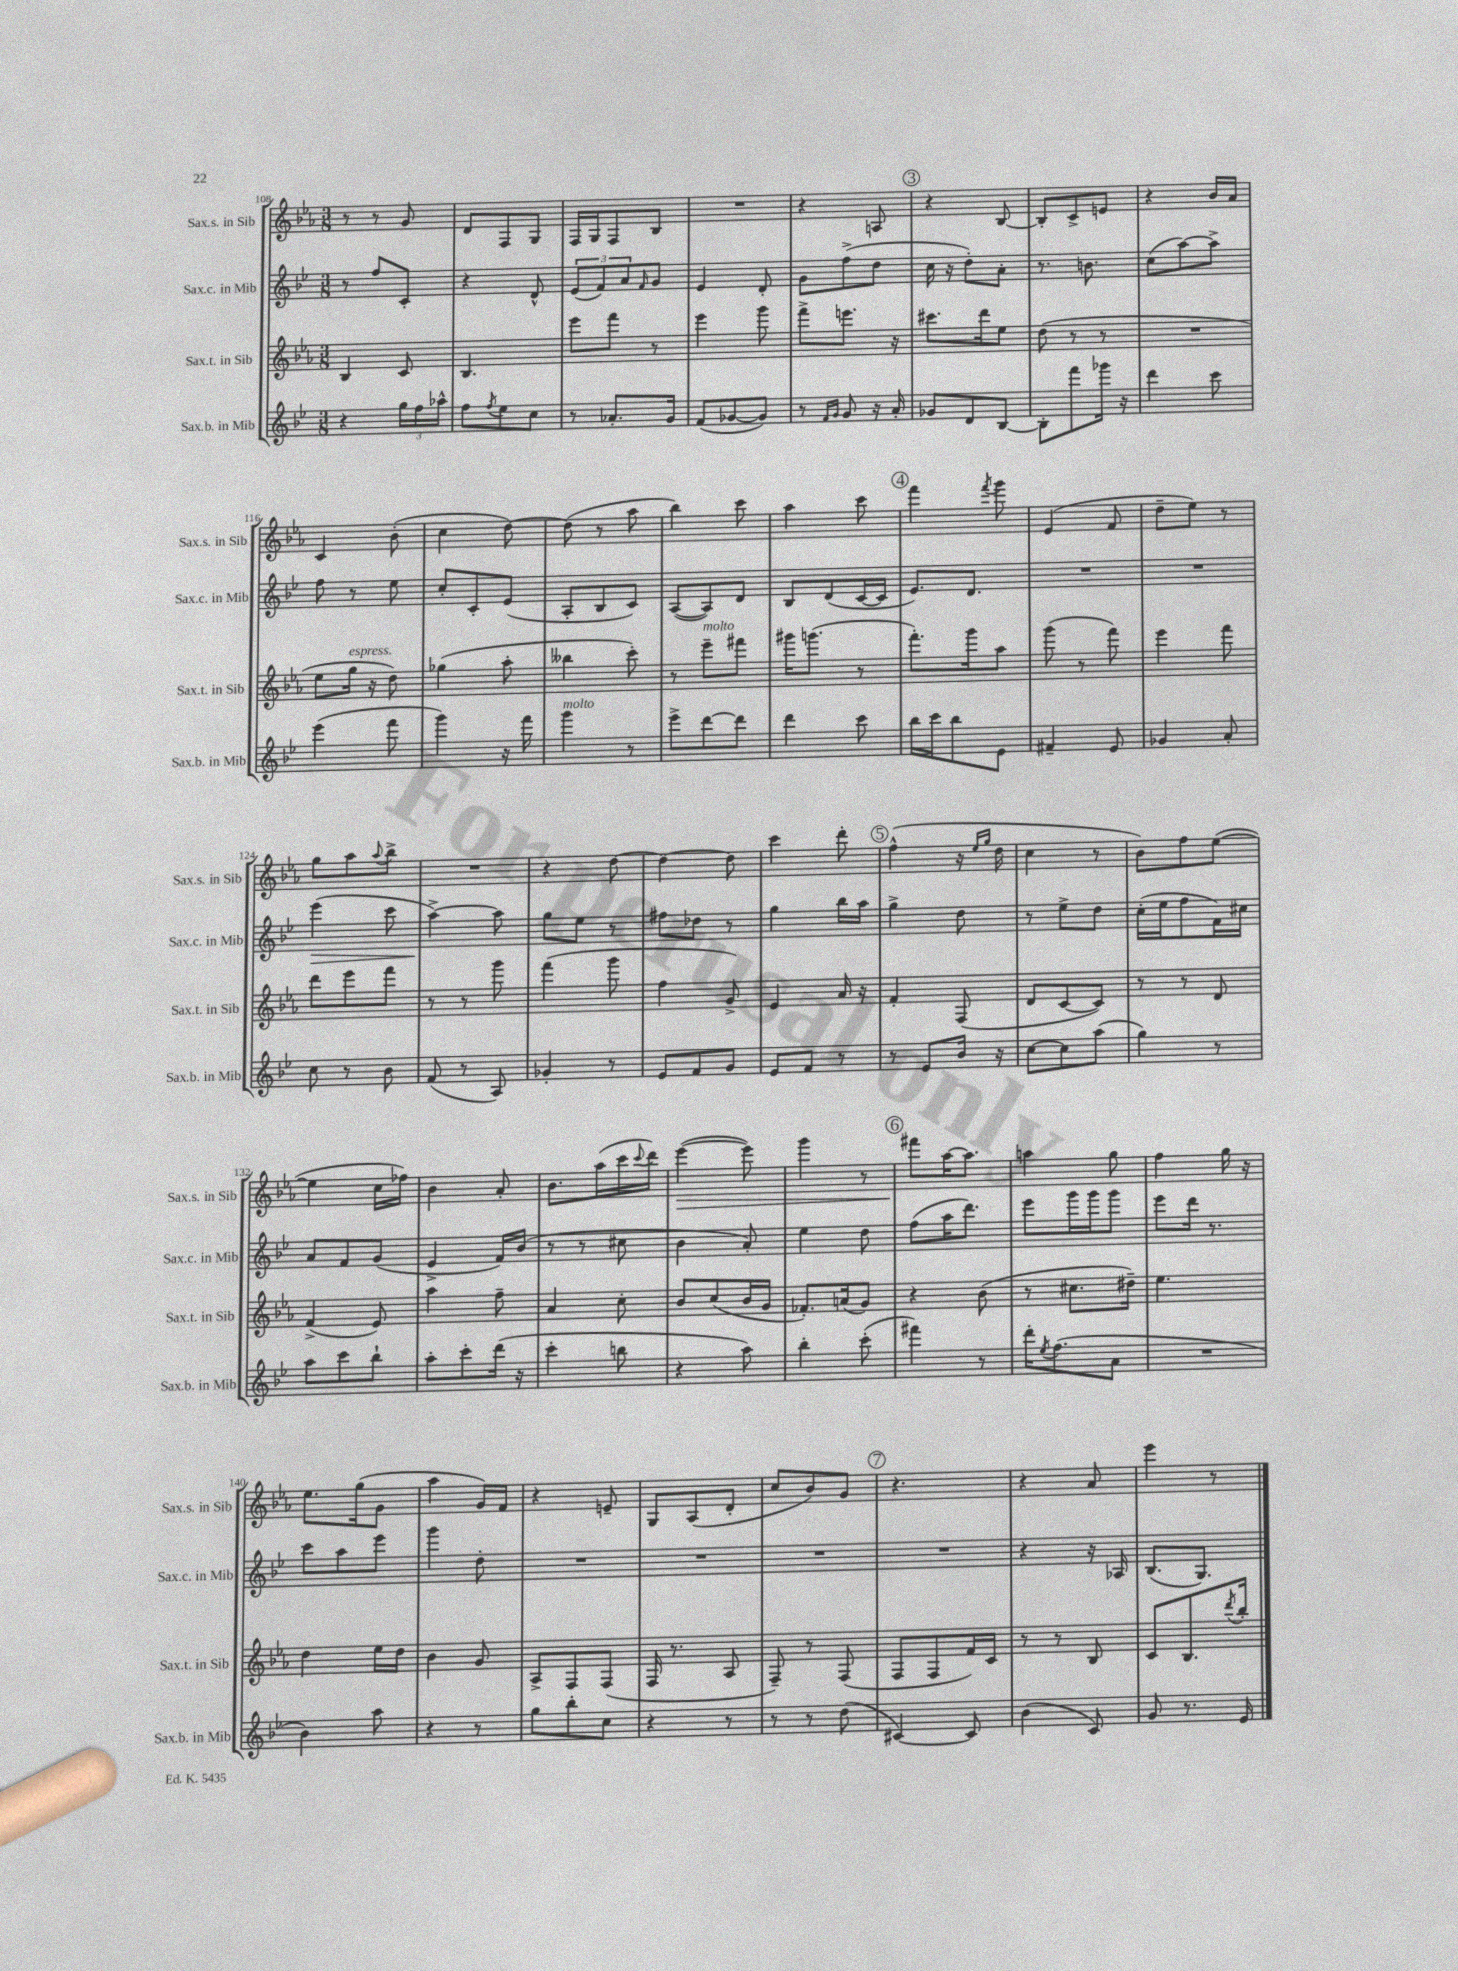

**kern	**kern	**kern	**kern
*staff4	*staff3	*staff2	*staff1
*clefG2	*clefG2	*clefG2	*clefG2
*k[b-e-]	*k[b-e-a-]	*k[b-e-]	*k[b-e-a-]
*M3/8	*M3/8	*M3/8	*M3/8
4r	4B-/	8r	8r
.	.	8ff/L	8r
24gg\LL	8c/	8c'/J	8g/
24ff\	.	.	.
24aa-^^\JJ	.	.	.
=	=	=	=
8ff\L	4.B-/	4r	8d/L
8qff/	.	.	.
8ee-\	.	.	8F/
8cc\J	.	8d^^/	8G/J
=	=	=	=
8r	8eee-\L	(12e-/L	16F/LL
.	.	.	16G/J
.	.	12f/)	.
8.a-'/L	8fff\J	.	8F/
.	.	12a/	.
.	.	16qqf/	.
.	8r	8g/J	8B-/J
16g/Jk	.	.	.
=	=	=	=
(8f/L	4eee-\	4e-/	4.r
[8g-/	.	.	.
8g-/]J)	8ggg\	8d'/	.
=	=	=	=
8r	8fff^\L	8g\L	4r
16qqf/LL	.	.	.
16qqg/JJ	.	.	.
8g/	8.eee\J	(8ff^\	.
16r	.	8dd\J	8A/
16a'/	16r	.	.
=	=	=	=
8g-/L	8.ccc#\L	16cc\	4r
.	.	16r	.
8d/	.	8dd'\L)	.
.	16ddd\k	.	.
[8B-/J	8ee-\J	8a'\J	[8B-/
=	=	=	=
8B-'\]L	(8dd\	8.r	8B-'/]L
8fff\	8r	.	8c^/
.	.	8.b\	.
16ggg-\Jk	8r	.	8e/J
16r	.	.	.
=	=	=	=
4ddd\	4.r	(8cc\L	4r
.	.	[8aa\)	.
8ccc\	.	8aa^\]J	16b-/LL
.	.	.	16a-/JJ
=	=	=	=
(4eee-\	8ee-\L	8ff\	4c/
.	16gg\Jk	8r	.
.	16r	.	.
8fff\	8dd\)	8ee-\	(8b-'\
=	=	=	=
4ggg\)	(4gg-\	8cc'/L	4cc\
.	.	8c'/	.
16r	8aa-'\	(8e-/J	[8dd\)
16fff\	.	.	.
=	=	=	=
4ggg\	4bb--\	8A'/L	(8dd\]
.	.	8B-/	8r
8r	8ccc'\)	8c/J)	8aa-\
=	=	=	=
8eee-^\L	8r	([8A/L	4bb-\)
[8ddd\	8eee-~\L	8A/])	.
8ddd\]J	8fff#\J	8d/J	8ccc\
=	=	=	=
4ddd\	16ggg#\LK	8B-/L	4aa-\
.	(8.ggg\J	.	.
.	.	(8d/	.
8ccc\	8r	[16c/L	8ccc\
.	.	16c/]JJ	.
=	=	=	=
16bb-\LL	8.fff'\L)	8.e-/L)	4fff\
16ccc\J	.	.	.
8bb-\	.	.	.
.	16ggg\k	8.d/J	.
.	.	.	8qfff/
8e-\J	8aa-\J	.	8ggg\
=	=	=	=
4f#~/	(8ggg\	4.r	(4e-/
.	8r	.	.
8e-/	8fff\)	.	8f/
=	=	=	=
4g-/	4eee-\	4.r	8dd~\L
.	.	.	8ee-\J)
8a'/	8fff\	.	8r
=	=	=	=
8cc\	8ddd\L	(4eee-\	8gg\L
8r	8eee-\	.	8aa-\
.	.	.	8qqaa-/
8b-\	8fff\J	8ccc\	8bb-^\J
=	=	=	=
(8f/	8r	[4aa^\)	4.r
8r	8r	.	.
8A/)	8ggg\	8aa\]	.
=	=	=	=
4g-'/	(4fff\	8gg\L	4r
.	.	8ee-\J	.
8r	8ggg\	8r	[8dd\
=	=	=	=
8e-/L	4ff\	8ff#\L	4dd\_
8f/	.	8dd-\J	.
8g/J	8g^/)	8r	8dd\]
=	=	=	=
8e-/L	4e-/	4gg\	4ccc\
8f/J	.	.	.
8r	16a-/	16bb-\LL	8ddd'\
.	16r	16aa\JJ	.
=	=	=	=
8r	4f'/	4gg^\	(4ff^^\
8e-/L	.	.	.
16b-/Jk	(8F/	8dd\	16r
.	.	.	16qqee-/LL
.	.	.	16qqgg/JJ
16r	.	.	16dd\
=	=	=	=
[8cc\L	8d/L	8r	4cc\
8cc\]	[8c/	8ee-^\L	.
(8aa\J	8c/]J)	8dd\J	8r
=	=	=	=
4gg\)	8r	(16cc'\LL	8b-\L)
.	.	16ee-\J	.
.	8r	8ff\	8ff\
8r	8d/	16f\L)	([8ee-\J
.	.	16cc#\JJ	.
=	=	=	=
8aa\L	(4f^/	8a/L	4ee-\]
8ccc\	.	8f/	.
8bb-`\J	8e-/)	(8g/J	16cc\LL
.	.	.	16ff-\JJ)
=	=	=	=
8aa'\L	4aa-\	4e-^/	4b-\
8ccc'\	.	.	.
(16ddd\Jk	8ff~\	16f/LL)	8a-'/
16r	.	(16b-/JJ	.
=	=	=	=
4ccc'\	4a-/	8r	8.b-\L
.	.	8r	.
.	.	.	(16aa-\L
8bb\	8cc'\	8cc#\	16ccc\
.	.	.	8qqccc/
.	.	.	16ddd\JJ)
=	=	=	=
4r	8b-/L	4b-\	([4eee-\
.	(8cc/	.	.
8aa\)	16b-/L	8a'/)	8eee-\])
.	16g/JJ	.	.
=	=	=	=
4bb-'\	8.f-'/L)	4ee-\	4ggg\
.	(16a/k	.	.
(8ccc'\	8g/J)	8dd\	8r
=	=	=	=
4fff#\)	4r	(8ff\L	8fff#\L
.	.	16aa\K	[16aa-\K
.	.	8.ddd\J)	8.aa-\]J
8r	(8b-\	.	.
=	=	=	=
16ddd'\LK	8r	8eee-\L	4aa\
8qee-/	.	.	.
(8.ff\	.	.	.
.	8.cc#\L	16ggg\L	.
.	.	16ggg\J	.
8a\J	.	8ggg\J	8gg\
.	16dd#~\Jk)	.	.
=	=	=	=
4.r	4.ee-\	8eee-\L	4ff\
.	.	16ddd\Jk	.
.	.	8.r	.
.	.	.	16gg\
.	.	.	16r
=	=	=	=
4b-\)	4dd\	8ccc\L	8.ee-\L
.	.	8aa\	.
.	.	.	(16gg\k
8aa\	16ee-\LL	8eee-\J	8g\J
.	16dd\JJ	.	.
=	=	=	=
4r	4b-\	4ggg\	4aa-\
8r	8g/	8dd'\	16g/LL)
.	.	.	16f/JJ
=	=	=	=
8gg\L	8A-^/L	4.r	4r
8bb-'\	8F/	.	.
8cc\J	(8F/J	.	8e~/
=	=	=	=
4r	16F/	4.r	8G/L
.	8.r	.	.
.	.	.	(8A-/
8r	8A-/	.	8d'/J
=	=	=	=
8r	8F~/)	4.r	8cc/L
8r	8r	.	8b-/)
(8dd\	(8F/	.	8g/J
=	=	=	=
[4c#/)	8F/L	4.r	4.r
.	8F/	.	.
8c#/]	16f/L)	.	.
.	16c/JJ	.	.
=	=	=	=
(4b-\	8r	4r	4r
.	8r	.	.
8c/)	8B-/	16r	8a-/
.	.	16A-/	.
=	=	=	=
8g/	8c/L	(8.B-/L	4eee-\
8.r	8.B-/	.	.
.	.	8.G/J)	.
.	.	.	8r
.	8qddd/	.	.
16e-/	16bb-'/Jk	.	.
==	==	==	==
*-	*-	*-	*-
